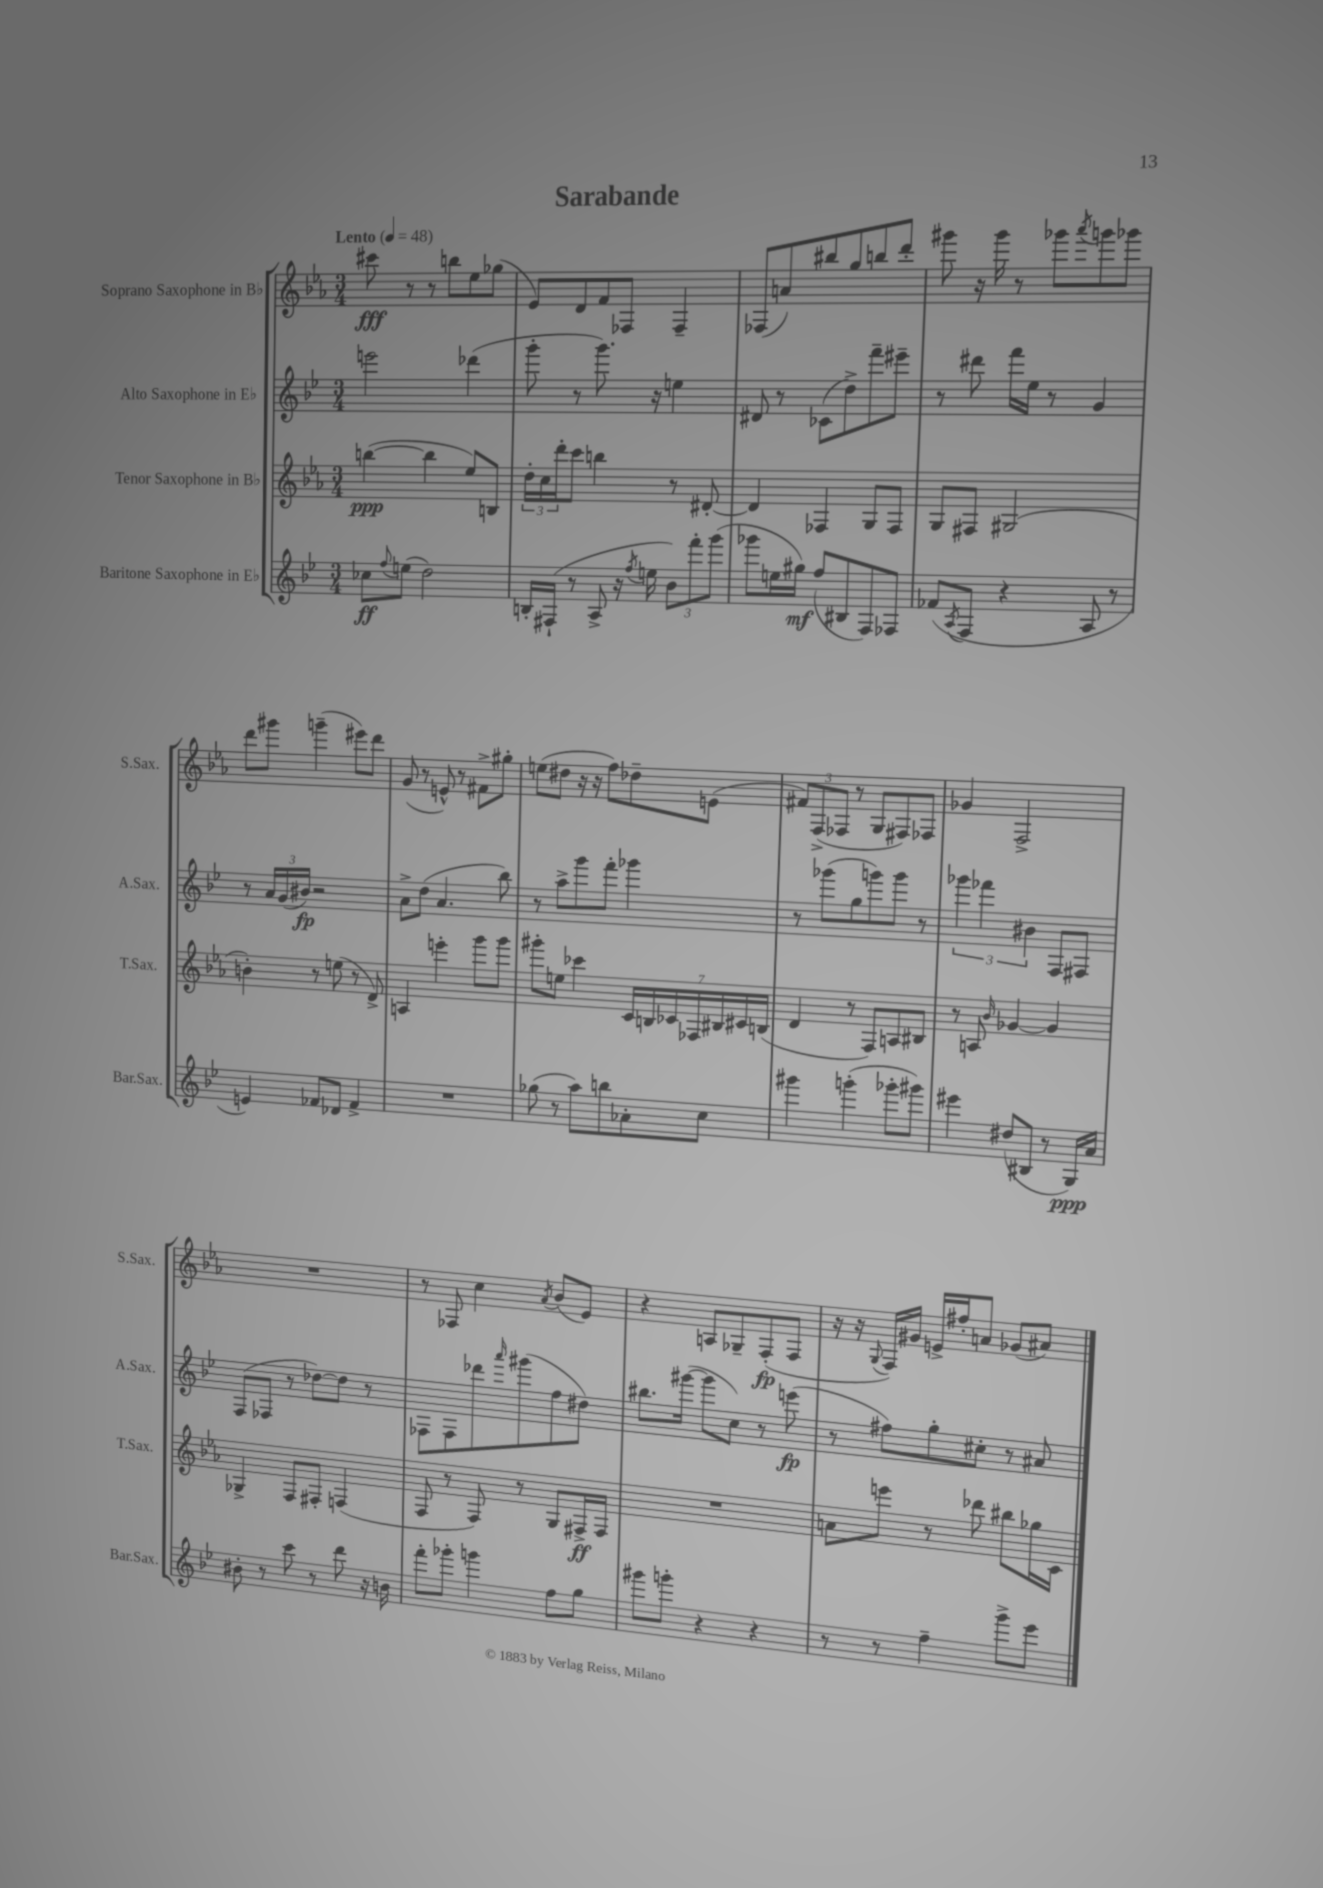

**kern	**kern	**kern	**kern
*staff4	*staff3	*staff2	*staff1
*clefG2	*clefG2	*clefG2	*clefG2
*k[b-e-]	*k[b-e-a-]	*k[b-e-]	*k[b-e-a-]
*M3/4	*M3/4	*M3/4	*M3/4
*MM48	*MM48	*MM48	*MM48
8cc-\L	([4bb\	2eee\	8ccc#\
8qqff/	.	.	.
(8ee\J	.	.	8r
2dd\)	4bb\]	.	8r
.	.	.	8bb\L
.	8ee-/L)	(4ddd-\	8ee-\
.	8B/J	.	(8gg-\J
=	=	=	=
16B'/LL	24dd'\LL	8ggg'\	8e-/L)
.	24cc\	.	.
(16F#`/JJ	.	.	.
.	24ddd'\J	.	.
8r	8ccc\J	8r	8d/
8A^/	4bb\	8.ggg\)	8f/
16r	.	.	8F-/J
8qff/	.	.	.
16ee\	.	16r	.
12b-\L)	8r	4ee\	4F-~/
12fff'\	.	.	.
.	[8d#'/	.	.
(12ggg\J	.	.	.
=	=	=	=
8ggg-\L	4d#/]	8d#/	(8F-/L
16ee\L	.	8r	8a/)
16gg#\JJ)	.	.	.
(8ff/L	4F-/	(8c-\L	8bb#/
8B#/	.	8dd^\)	8gg/
8F/)	8G/L	8fff~\	8bb/
8F-/J	8F-/J	8eee#~\J	8ddd'/J
=	=	=	=
(8f-/L	8G/L	8r	8ggg#\
8qA/	.	.	.
8F/J	8F#/J	8ddd#\	16r
.	.	.	16ggg#\
4r	(2G#/	16fff\LL	8r
.	.	16ee-\JJ	.
.	.	8r	8ggg-\L
.	.	.	8qaaa-/
8A/	.	4g/	8ggg\
8r	.	.	8ggg-\J
=	=	=	=
4e/)	4b'\)	8r	8ddd\L
.	.	24a/LL	8ggg#\J
.	.	(24g/	.
.	.	24b#/JJ)	.
8f-/L	8r	2r	(4ggg~\
8d-/J	(8ee\	.	.
4f-^/	8r	.	8eee#\L)
.	8d^/)	.	8ddd\J
=	=	=	=
2.r	4A/	8a^\L	(8g/
.	.	(8dd\J	8r
.	4eee'\	4.a/	8e^^/)
.	.	.	8r
.	8ggg\L	.	8f#^\L
.	8ggg\J	8bb-\)	8gg#'\J
=	=	=	=
(8gg-\	8ggg#'\L	8r	(8ee\L
8r	8ee\J	8aa^\L	8dd#\J
8aa\L)	4ccc-\	8ggg\	16r
.	.	.	16r
8bb\	.	8fff'\J	8ff\L)
8a-'\	28c/LL	4ggg-\	8dd-~\
.	28B/	.	.
.	28c-/	.	.
.	28F-/	.	.
8cc\J	.	.	(8e\J
.	28B#/	.	.
.	28c#/	.	.
.	(28B/JJ	.	.
=	=	=	=
4ggg#\	4d/	8r	12f#/L)
.	.	.	(12F^/
.	.	(8ggg-\L	.
.	.	.	12F-/J
(4ggg'\	8r	8gg\	8r
.	8F/L)	8ggg\)	8G/L
8ggg-'\L	8A/	8ggg\J	8F#/)
8ggg#\J)	8B#/J	8r	8F-/J
=	=	=	=
4eee#\	8r	6ggg-\	4g-/
.	8A/	.	.
.	.	6fff-\	.
.	16qqb-/	.	.
(8dd#/L	[4g-/	.	2F^/
.	.	6b#\	.
8B#/J	.	.	.
8r	4g-/]	8F/L	.
16G/LL)	.	8F#/J	.
16a/JJ	.	.	.
=	=	=	=
8b#'\	4G-^/	(8F/L	2.r
8r	.	8F-/J	.
8ccc\	8F/L	8r	.
8r	8F#'/J	[8dd-\L)	.
8ddd\	(4F/	8dd-\]J	.
16r	.	8r	.
16b\	.	.	.
=	=	=	=
8fff'\L	8F/	8F-\L	8r
8ggg-'\J	8r	8F-\	8F-/
4ggg\	8F/)	8ddd-\	4cc\
.	.	16qqaaa/	.
.	8r	(8ggg#\	.
.	.	.	8qa-/
8ff\L	8G/L	8ff\	(8b-/L
8gg\J	16F#^/L	8dd#\J)	8e-/J)
.	16F#/JJ	.	.
=	=	=	=
8ggg#\L	2.r	8.bb#\L	4r
8ggg'\J	.	.	.
.	.	([16ggg#\Jk	.
4r	.	8ggg#\]L	8A/L
.	.	8cc\J)	8G-~/
4r	.	8r	(8F'/
.	.	(8eee\	8F/J
=	=	=	=
8r	8a\L	8r	16r
.	.	.	16r
.	.	.	8qqG/
8r	8eee\J	8ff#\L)	16F/LL)
.	.	.	16g#/JJ
4ff~\	8r	8gg'\	16e^/LL
.	.	.	16ff#'/J
.	8ddd-\	8cc#'\J	8a/J
8ggg^\L	8bb#\L	8r	(8g-/L
8eee-\J	16gg-\L	8a#/	8a#/J)
.	16c\JJ	.	.
==	==	==	==
*-	*-	*-	*-
